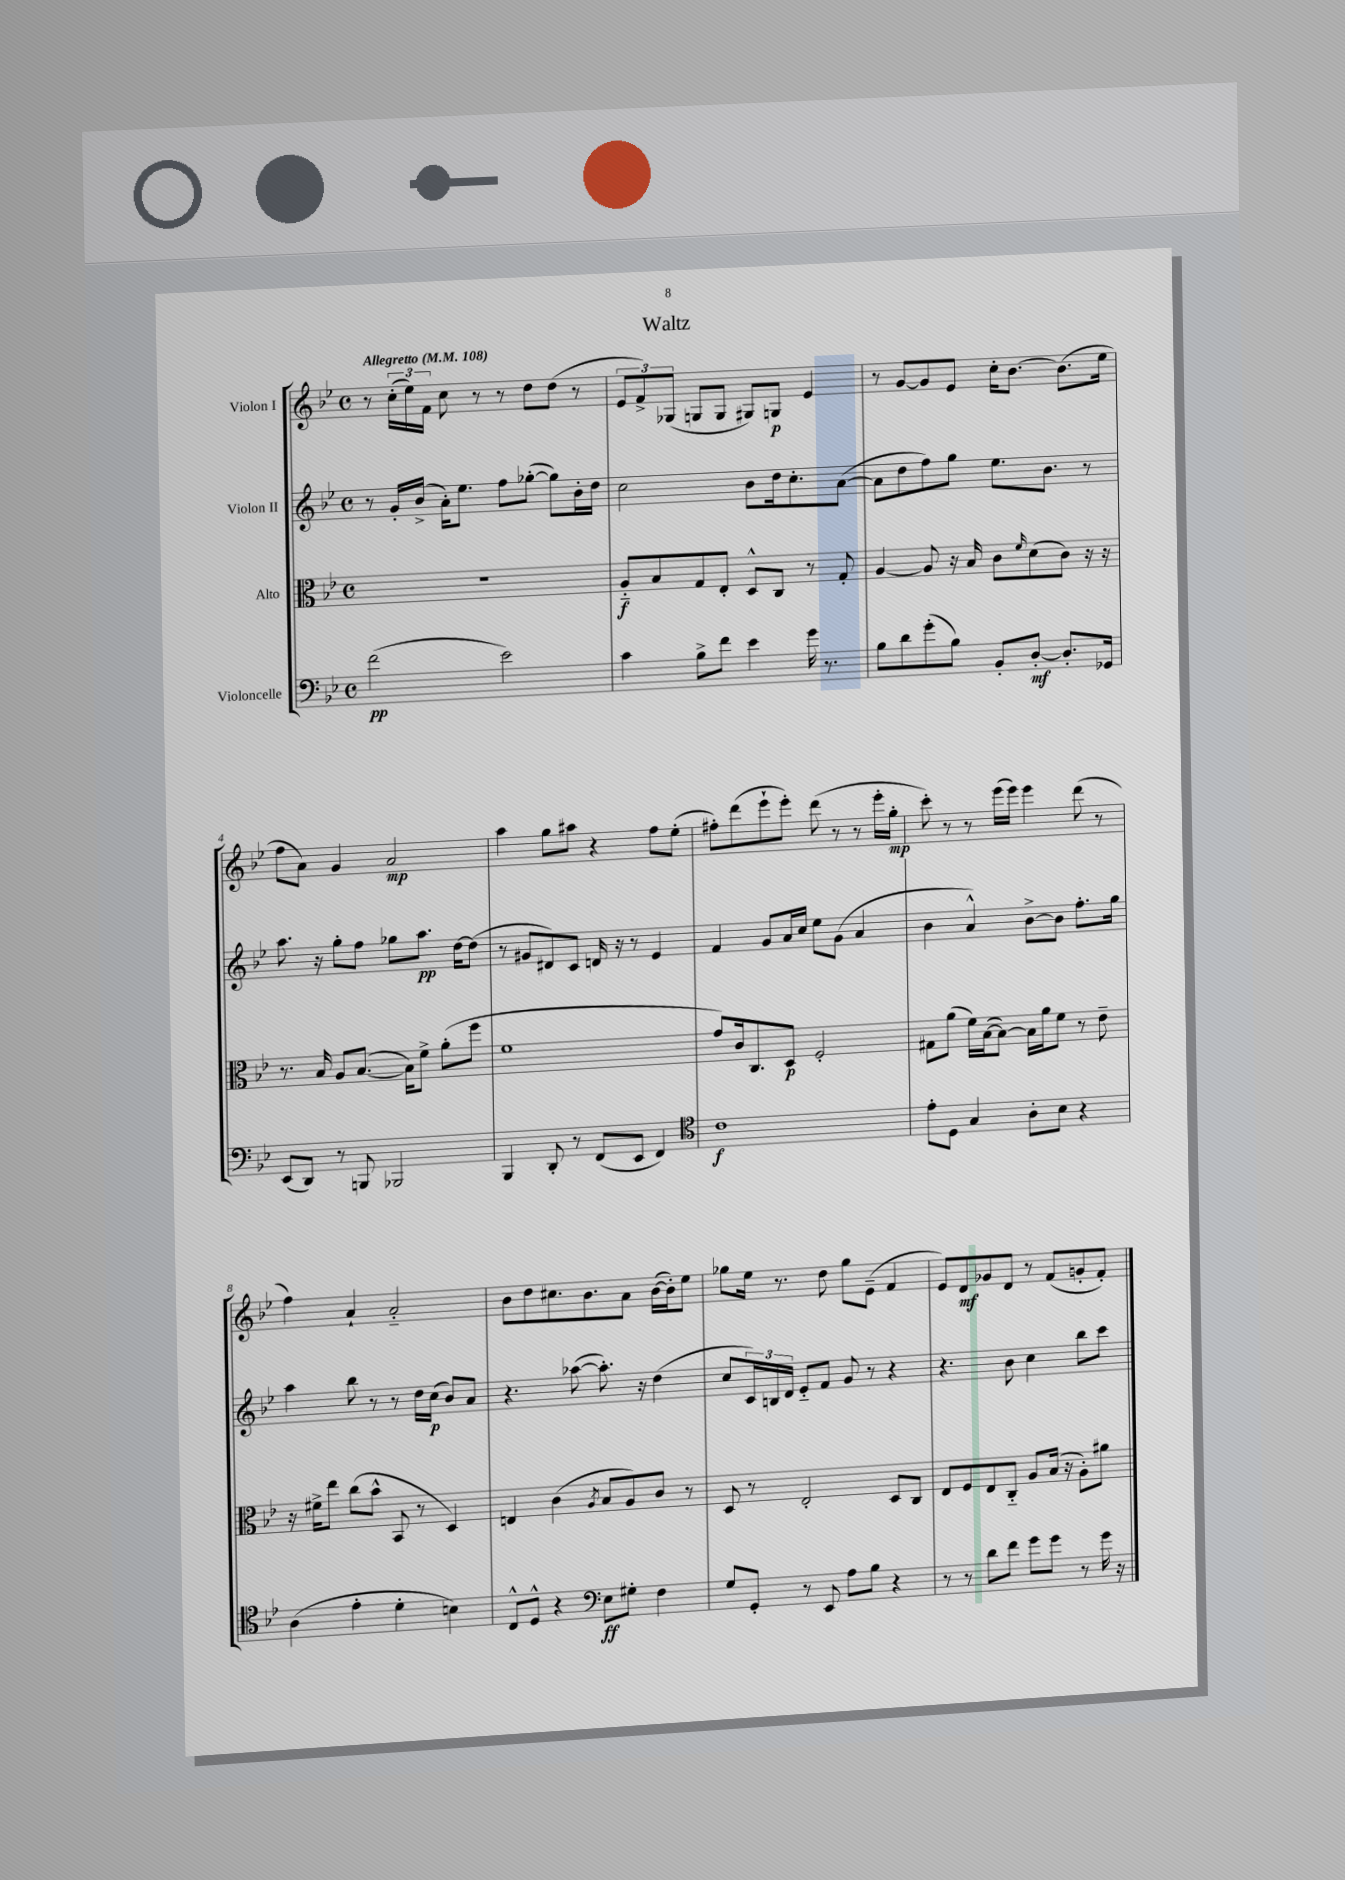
\header { title = "Waltz" }
<<
\new StaffGroup <<
\new Staff = "s0" \with { instrumentName = "Violon I" } {
    \clef treble \key bes \major \defaultTimeSignature \time 4/4 \tempo "Allegretto" 4 = 108
    r8 \tuplet 3/2 { c''16-.( ees''16) f'16 } c''8 r8 r8 d''8 d''8( r8 |
    \tuplet 3/2 { ees'8 f'8->) ges8( } g8 g8 gis8) g8\p ees'4 |
    r8 g'8~ g'8 ees'8 c''16-. bes'8.~ bes'8.( ees''16 |
    f''8 a'8) g'4 a'2\mp |
    a''4 g''8 ais''8 r4 f''8 ees''8-.( |
    fis''8-.) d'''8( ees'''8-! ees'''8-.) d'''8( r8 r8 ees'''16-. g''16-.\mp |
    c'''8-.) r8 r8 ees'''16( ees'''16) ees'''4 d'''8( r8 |
    f''4) a'4-! a'2-_ |
    bes'8 d''8 cis''8. bes'8. a'8 bes'16~( bes'16-.) ees''8 |
    ges''8 ees''16 r8. d''8 ges''8 ees'8--( f'4 |
    ees'8) d'8\mf ges'8 d'8 r8 f'8( g'8-. f'8-.) \bar "|." |
}
\new Staff = "s1" \with { instrumentName = "Violon II" } {
    \clef treble \key bes \major \defaultTimeSignature \time 4/4
    r8 g'16-. bes'16->( a'16-.) ees''8. f''8 ges''8~-.( ges''8) bes'16-. d''16 |
    c''2 bes'8 d''16 c''8.-. a'8~( |
    a'8 d''8 f''8) g''8 ees''8. bes'8. r8 |
    a''8. r16 g''8-. f''8 ges''8 a''8.\pp d''16~ d''8( |
    r8 gis'8 dis'8) c'8 d'16 r16 r8 ees'4 |
    f'4 g'8 a'16 c''16 ees''8 g'8( a'4 |
    bes'4 a'4-^) bes'8~-> bes'8 f''8.-. g''16 |
    a''4 bes''8 r8 r8 d''16 c''16\p( bes'8) a'8 |
    r4. aes''8~( aes''8.-.) r16 d''4( |
    c''8 \tuplet 3/2 { c'16) b16 d'16 } ees'8-_ f'8 g'8 r8 r4 |
    r4. bes'8 c''4 bes''8 c'''8 \bar "|." |
}
\new Staff = "s2" \with { instrumentName = "Alto" } {
    \clef alto \key bes \major \defaultTimeSignature \time 4/4
    R1 |
    a8-_\f bes8 g8 ees8-. d8-^ c8 r8 g8-. |
    a4~ a8 r16 bes16 c'8 \grace { f'16 } d'8( c'8) r16 r16 |
    r8. bes16 a8 bes8.~( bes16) f'8-> a'8-.( f''8 |
    f'1 |
    g'8) c'16 c8. d8\p f2-. |
    gis8 a'8( f'16) bes16~( bes8~) bes16 a'16 f'8 r8 ees'8-- |
    r16 fis'16-> ees''8 c''8( bes'8-^ bes,8 r8 d4) |
    e4 c'4( \acciaccatura { a8 } bes8 a8) c'8 r8 |
    d8 r8 ees2-. d8 c8 |
    ees8 f8 ees8 c8-_ a8 bes16( r16 a8-.) ais'8 \bar "|." |
}
\new Staff = "s3" \with { instrumentName = "Violoncelle" } {
    \clef bass \key bes \major \defaultTimeSignature \time 4/4
    f'2\pp( ees'2) |
    c'4 bes8-> f'8 ees'4 g'16 r8. |
    bes8 d'8 g'8-.( bes8) bes,8-. d8~-.\mf d8.-. ges,16 |
    ees,8( d,8) r8 b,,8 bes,,2 |
    bes,,4 d,8-. r8 f,8( ees,8 f,4) |
    \clef tenor c'1\f |
    ees'8-. d8 g4 a8-. bes8 r4 |
    a4( ees'4-. d'4-. b4) |
    c8-^ d8-^ r4 \clef bass ees8\ff gis8-. f4 |
    g8 g,8-. r8 ees,8 a8 bes8 r4 |
    r8 r8 d'8 f'8 g'8 g'8 r8 g'16 r16 \bar "|." |
}
>>
>>
